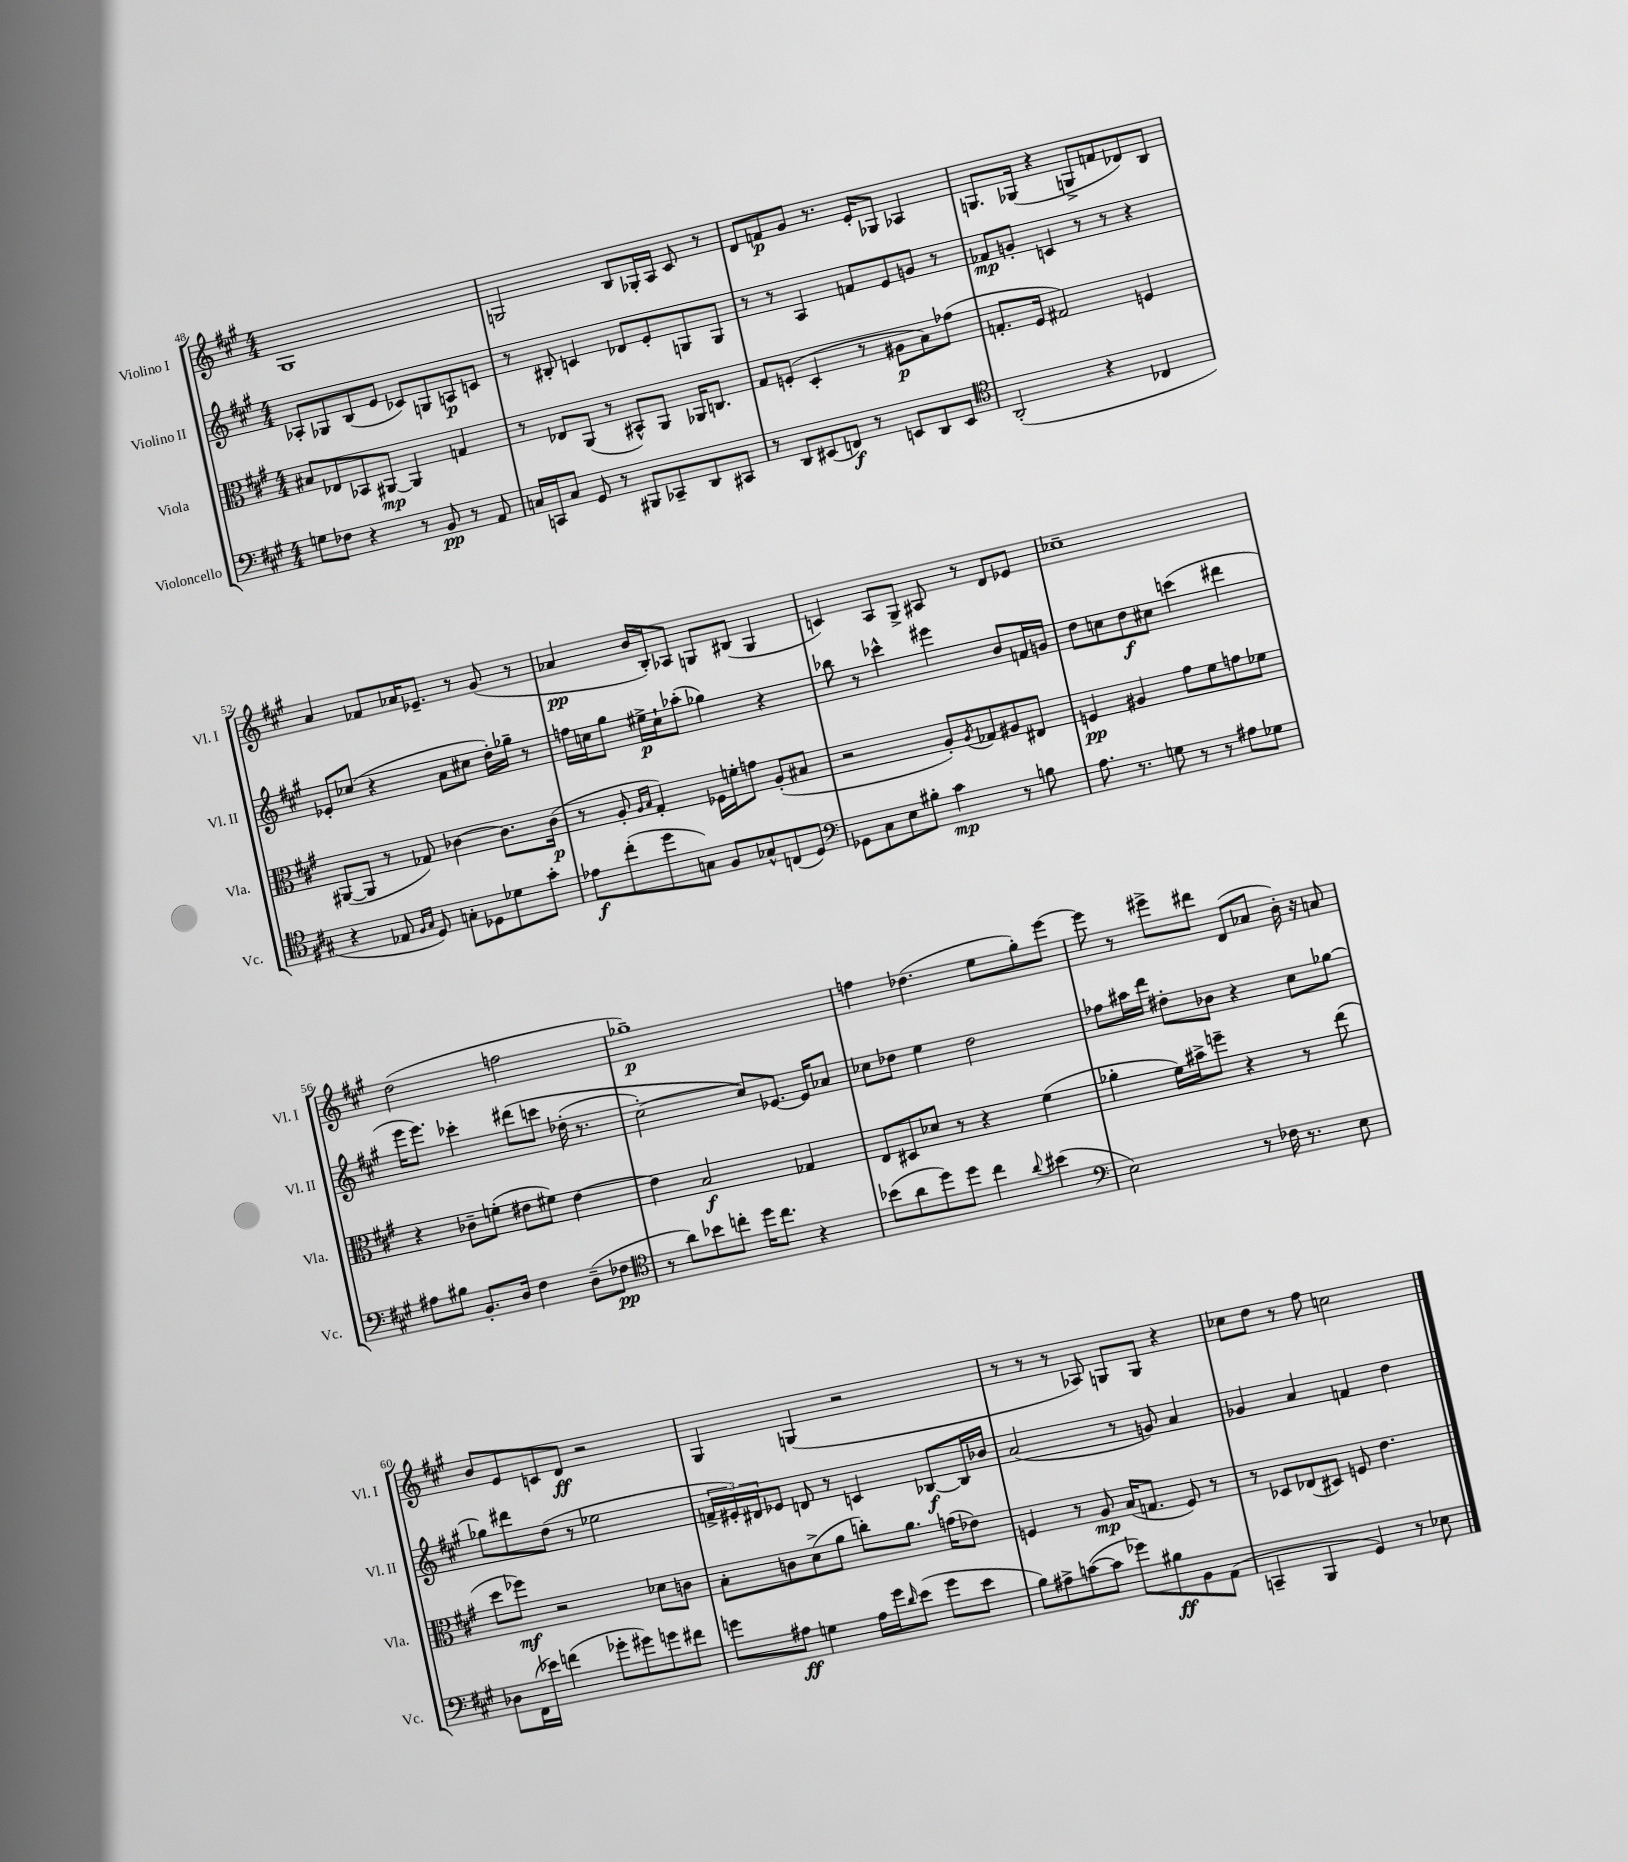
<<
\new StaffGroup <<
\new Staff = "s0" \with { instrumentName = "Violino I" shortInstrumentName = "Vl. I" } {
    \clef treble \key a \major \numericTimeSignature \time 4/4
    gis1 |
    g2 b8 ges16-. a16 cis'8 r8 |
    d'8 f'8\p gis'8 r8. e'16-. ges8 aes4 |
    g8. ges16( r4 g8-> f'8 des'8) b8 |
    a'4 fes'8 aes'16 ees'8.-- r8 gis'8( r8 |
    aes'4\pp b'16 b16-.) aes8 g8 bis8( g4 |
    c'4) a8 gis8-> ais8 r8 d'8 ees'8 |
    ces''1-- |
    d''2( f''2 |
    ges''1--\p) |
    f''4 des''4.( e''8 gis''8-.) e'''8~ |
    e'''8 r8 eis'''8-> dis'''8 d'8( aes'8 b'16-.) r16 a'8 |
    b'8 e'8 c'8 d'8\ff r2 |
    gis4 g4( r2 |
    r8 r8 r8 aes8) g8 g8 r4 |
    ces''8 d''8 r8 fis''8 c''2 \bar "|." |
}
\new Staff = "s1" \with { instrumentName = "Violino II" shortInstrumentName = "Vl. II" } {
    \clef treble \key a \major \numericTimeSignature \time 4/4
    aes8-. ges8 b8( e'8 ces'8) g8 a8\p c'8 |
    r8 bis8-. c'4 des'8 e'8-. g8 g8 |
    r8 r8 a4 f'8 e'8 g'8 r8 |
    fes'8\mp g'8-. c'4 r8 r8 r4 |
    ees'8-. ces''8( r4 a'8 cis''8 d''16-.) ges''16-- r8 |
    f''16 c''16 gis''8 eis''16->\p c''16-! aes''8-.( ges''4) r4 |
    bes''8 r8 ces'''4-^ eis'''4 b'8 f'16 g'16 |
    d''8 c''8 d''8\f cis''8 c'''4( dis'''4 |
    e'''16 e'''8.) ces'''4-. dis'''8\( c'''8 des''16-.( r8. |
    cis''2~-.) cis''8\) ees'8.~ ees'16 aes'8 |
    ces''8 des''8 e''4 des''2 |
    fes''8 ais''16 d'''16 dis''8-. bes'8 r4 cis''8 ges''8~ |
    ges''8 dis'''8 d''8( r8 ees''2 |
    \tuplet 3/2 { f'16-> eis'16-.) dis'16 } ees'8 d'8 r8 c'4 bes8~\f bes16 bes'16 |
    a'2( r8 g'8) a'4 |
    ges'4 a'4 f'4 d''4 \bar "|." |
}
\new Staff = "s2" \with { instrumentName = "Viola" shortInstrumentName = "Vla." } {
    \clef alto \key a \major \numericTimeSignature \time 4/4
    bis8 ees8 bes,8 ais,8~\mp ais,4 g4 |
    r8 ees8 a,8( r8 bis,8-^) a,8 aes,16 c8. |
    gis8 f8-.( d4-. r8 ais8\p b8) ges'8( |
    g8.-. fis16 gis2) f4 |
    ais,8~( ais,8 r8 ges8) ces'4~ ces'8. ces'16\p( |
    r8 a8-. \grace { a16 b16 } gis4-.) fes16 f'16-. g'8 a8-.( bis8 |
    r2 a8-.) \acciaccatura { a8 } ges8 ais8 eis8 |
    f4\pp ais4 gis'8 fis'8 g'8 fes'8 |
    r4 ces'8-- f'8-.( eis'8 fis'8) eis'4~ |
    eis'4 b2\f ges4 |
    e8 dis8 des'8 r8 r4 fis'4( |
    aes'4-. fis'16) bis'16-> f''8-- r4 r8 e''8( |
    d''8 fes''8\mf) r2 des'8 c'8 |
    b8-. c'8 d'8->( a'8 c''8-.) a'8. g'16( ees'8) |
    f4 r8 a8\mp b16( g8. f8) r8 |
    r8 des8 ees8( dis8) f8 e'4. \bar "|." |
}
\new Staff = "s3" \with { instrumentName = "Violoncello" shortInstrumentName = "Vc." } {
    \clef bass \key a \major \numericTimeSignature \time 4/4
    g8 fes8 r4 r8 b,8\pp r8 a,8 |
    c16 c,16 c8 gis,8 r8 bis,,8 ces,8-- d,8 cis,8 |
    r8 d,8 eis,8( f,8\f) r8 e,8 d,8 e,8 |
    \clef tenor a,2-.( r4 ces4 |
    r4 ees8 \grace { fis16 gis16 } d8) g8-. des8 des'8 gis'8-. |
    ees'8\f cis''8-.( d''8 g8) fis8 ges8-^ c8( d8) |
    \clef bass ges,8 cis8 e8 bis8-. cis'4\mp r8 b8 |
    a8. r8. g8 r8 r8 ais8 ges8 |
    ais8 bis8 b,8.-. d16 fis4 d8--( fes8\pp |
    \clef tenor r8 a'8) bes'8 c''8-. d''16 c''8. r4 |
    bes'8( a'8 d''8) d''8 cis''4 \appoggiatura { a'8 } bis'4( |
    \clef bass e2) r8 fes16 r8. e8 |
    des8 fis,16( ees'16) f'4( ges'8-. gis'8) g'8 fis'8 |
    g'8 ais8\ff g4 ais16 g'16 \grace { d'16 } e'8( g'8 e'8 |
    b8) ais8-> c'8~( c'8 ges'8) bis8\ff b,8 a,8( |
    c,4-- b,,4 gis,4) r8 ees8 \bar "|." |
}
>>
>>
\layout { \context { \Score currentBarNumber = #48 } }
